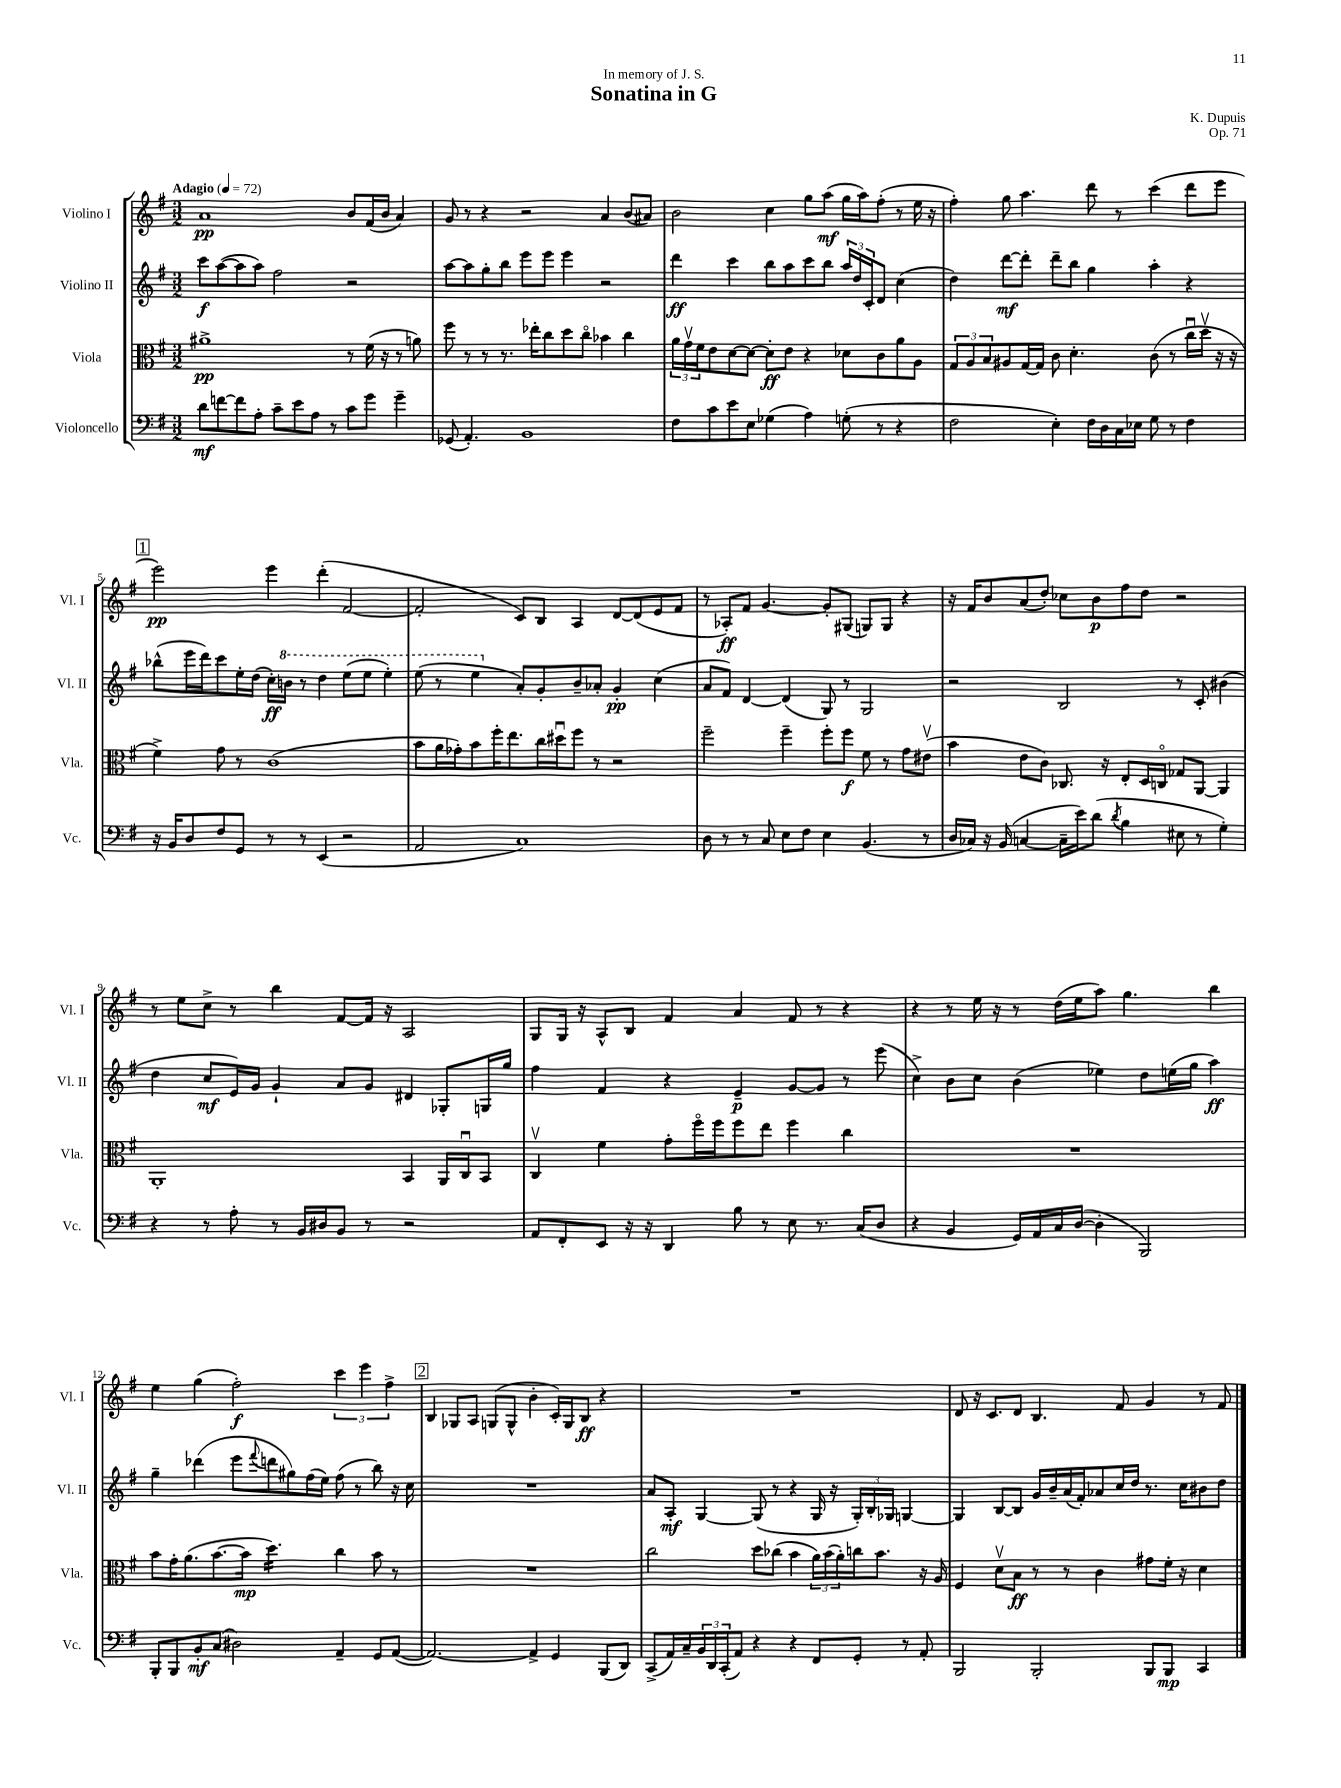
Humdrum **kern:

**kern	**kern	**kern	**kern
*staff4	*staff3	*staff2	*staff1
*clefF4	*clefC3	*clefG2	*clefG2
*k[f#]	*k[f#]	*k[f#]	*k[f#]
*M3/2	*M3/2	*M3/2	*M3/2
*MM72	*MM72	*MM72	*MM72
8d	1a#^	8ccc	1a
[8f	.	([8aa	.
8f]	.	8aa]	.
8A'	.	8aa)	.
8c~	.	2ff#	.
8e	.	.	.
8A	.	.	.
8r	.	.	.
8c	8r	2r	8b
8g	(16f#	.	(16f#
.	16r	.	16b
4g~	8r	.	4a)
.	8a)	.	.
=	=	=	=
(8GG-	8ff#	[8aa	8g
4.AA')	8r	8aa]	8r
.	8r	8gg'	4r
.	8.r	8bb	.
1BB	.	8eee	2r
.	16ee-'	.	.
.	8cc	8eee	.
.	8dd	4eee	.
.	8cco	.	.
.	4b-	2r	4a
.	4cc	.	(8b
.	.	.	8a#)
=	=	=	=
8F#	24a	4ddd	2b
.	24gv	.	.
.	24f#	.	.
8c	8e	.	.
8e	[8d	4ccc	.
8E	8d_	.	.
(4G-	8d']	8bb	4cc
.	8e	8aa	.
4A)	4r	8ccc	8gg
.	.	8bb	(8aa
(8G'	8d-	24aa	16gg
.	.	24dd	.
.	.	.	16aa)
.	.	24c'	.
8r	8c	8d	(8ff#'
4r	8a	(4cc	8r
.	8A	.	16ee
.	.	.	16r
=	=	=	=
2F#	12G	4dd)	4ff#')
.	12A	.	.
.	12B	.	.
.	8A#	[8ddd	8gg
.	[16G	8ddd']	4.aa
.	16G]	.	.
4E')	8c	8ddd~	.
.	4.d'	8bb	.
16F#	.	4gg	8ddd
16D	.	.	.
16C	.	.	8r
16E-	.	.	.
8G	(8c	4aa'	(4ccc
8r	8r	.	.
4F#	16ccu	4r	8ddd
.	16ddv	.	.
.	16r	.	8eee
.	16r	.	.
=	=	=	=
16r	4f#^)	(8bb-^^	2eee)
16BB	.	.	.
8D	.	16eee	.
.	.	16ddd)	.
8F#	8g	8ccc	.
8GG	8r	16ee'	.
.	.	(16dd	.
8r	(1c	16cc')	4eee
.	.	16bb	.
8r	.	8r	.
(4EE	.	4ddd	(4ddd'
2r	.	(8eee	[2f#
.	.	8eee	.
.	.	4eee')	.
=	=	=	=
2AA	8b	(8eee	2f#']
.	16a	8r	.
.	16g-')	.	.
.	8b	4eee	.
.	16ff#'	.	.
.	8.ee	.	.
1C)	.	8a')	8c)
.	16cc	8g'	8B
.	16dd#u	.	.
.	8ff#	8b~	4A
.	8r	8a-'	.
.	2r	4g'	[8d
.	.	.	(8d]
.	.	(4cc	8e
.	.	.	8f#
=	=	=	=
8D	2ff#~	8a	8r
8r	.	8f#)	8A-')
8r	.	[4d	8f#
8C	.	.	[4.g
8E	4ff#~	(4d]	.
8F#	.	.	.
4E	8ff#'	8G)	8g']
.	8ff#	8r	(8G#
(4.BB	8f#	2G	8G)
.	8r	.	8G
.	8g	.	4r
8r	(8e#v	.	.
=	=	=	=
16D	4b	2r	16r
16C-)	.	.	16f#
16r	.	.	8b
(16BB	.	.	.
[4C	8e	.	(8a
.	8c)	.	8dd')
16C~]	8.C-	2B	8cc-
16e)	.	.	.
(8d	.	.	8b
.	16r	.	.
8qd	.	.	.
4B	8E'	.	8ff#
.	16D	.	8dd
.	16Co	.	.
8E#	8G-	8r	2r
8r	[8AA	8c'	.
4G')	4AA]	(4b#	.
=	=	=	=
4r	1AA'	4dd	8r
.	.	.	8ee
8r	.	8cc	8cc^
8A'	.	16e)	8r
.	.	16g	.
8r	.	4g`	4bb
16BB	.	.	.
16D#	.	.	.
8BB	.	8a	[8f#
8r	.	8g	16f#]
.	.	.	16r
2r	4BB	4d#	2A
.	16AA	8G-'	.
.	16Cu	.	.
.	8BB	16G	.
.	.	16gg	.
=	=	=	=
8AA	4Cv	4ff#	8G
8FF#'	.	.	16G
.	.	.	16r
8EE	4f#	4f#	8A^^
16r	.	.	8B
16r	.	.	.
4DD	8g'	4r	4f#
.	16ff#o	.	.
.	16ff#	.	.
8B	8ff#	4e~	4a
8r	8ee	.	.
8E	4ff#	[8g	8f#
8.r	.	8g]	8r
.	4cc	8r	4r
(16C	.	.	.
8D	.	(8eee	.
=	=	=	=
4r	1.r	4cc^)	4r
4BB	.	8b	8r
.	.	8cc	16ee
.	.	.	16r
16GG)	.	(4b	8r
16AA	.	.	.
16C	.	.	(16dd
([16D	.	.	16ee
4D']	.	4ee-)	8aa)
.	.	.	4.gg
2BBB)	.	8dd	.
.	.	(16ee	.
.	.	16gg	.
.	.	4aa)	4bb
=	=	=	=
8BBB'	8b	4gg~	4ee
8BBB	16g'	.	.
.	(8.a	.	.
8BB'	.	(4ddd-	(4gg
(8C	[8.b	.	.
2D#)	.	8eee	2ff#')
.	16b]	.	.
.	.	8qqfff#	.
.	4.dd)	8ddd	.
.	.	8gg#)	.
.	.	(16ff#	.
.	.	16ee)	.
4AA~	4cc	(8ff#	6ccc
.	.	8r	.
.	.	.	6eee
8GG	8b	8bb)	.
.	.	.	6ff#^
([8AA	8r	16r	.
.	.	16cc	.
=	=	=	=
2.AA_)	1.r	1.r	4B
.	.	.	8G-
.	.	.	8A
.	.	.	(8G
.	.	.	8G^^
4AA^]	.	.	4b'
4GG	.	.	16c')
.	.	.	16G
.	.	.	8B
(8BBB	.	.	4r
8DD)	.	.	.
=	=	=	=
(8CC^	2cc	8a	1.r
16AA)	.	8A'	.
16C~	.	.	.
24BB	.	[4G	.
24DD	.	.	.
(24CC'	.	.	.
8AA)	.	.	.
4r	8dd	(8G]	.
.	(8cc-	8r	.
4r	4b	4r	.
8FF#	24a)	16G	.
.	(24b	.	.
.	.	16r	.
.	24a')	.	.
8GG'	16cc	24G')	.
.	.	24B'	.
.	8.b	.	.
.	.	24G-	.
8r	.	[4G	.
8AA'	16r	.	.
.	16A	.	.
=	=	=	=
2BBB	4F#	4G]	8d
.	.	.	16r
.	.	.	8.c
.	8dv	[8B	.
.	8B	8B]	8d
2BBB'	8r	16g	4.B
.	.	16b~	.
.	8r	(16a	.
.	.	16f#')	.
.	4c	8a-	.
.	.	16cc	8f#
.	.	16dd	.
8BBB	8g#	8.r	4g
8BBB	16f#'	.	.
.	16r	16cc	.
4CC	4d	8b#	8r
.	.	8dd	8f#
==	==	==	==
*-	*-	*-	*-
